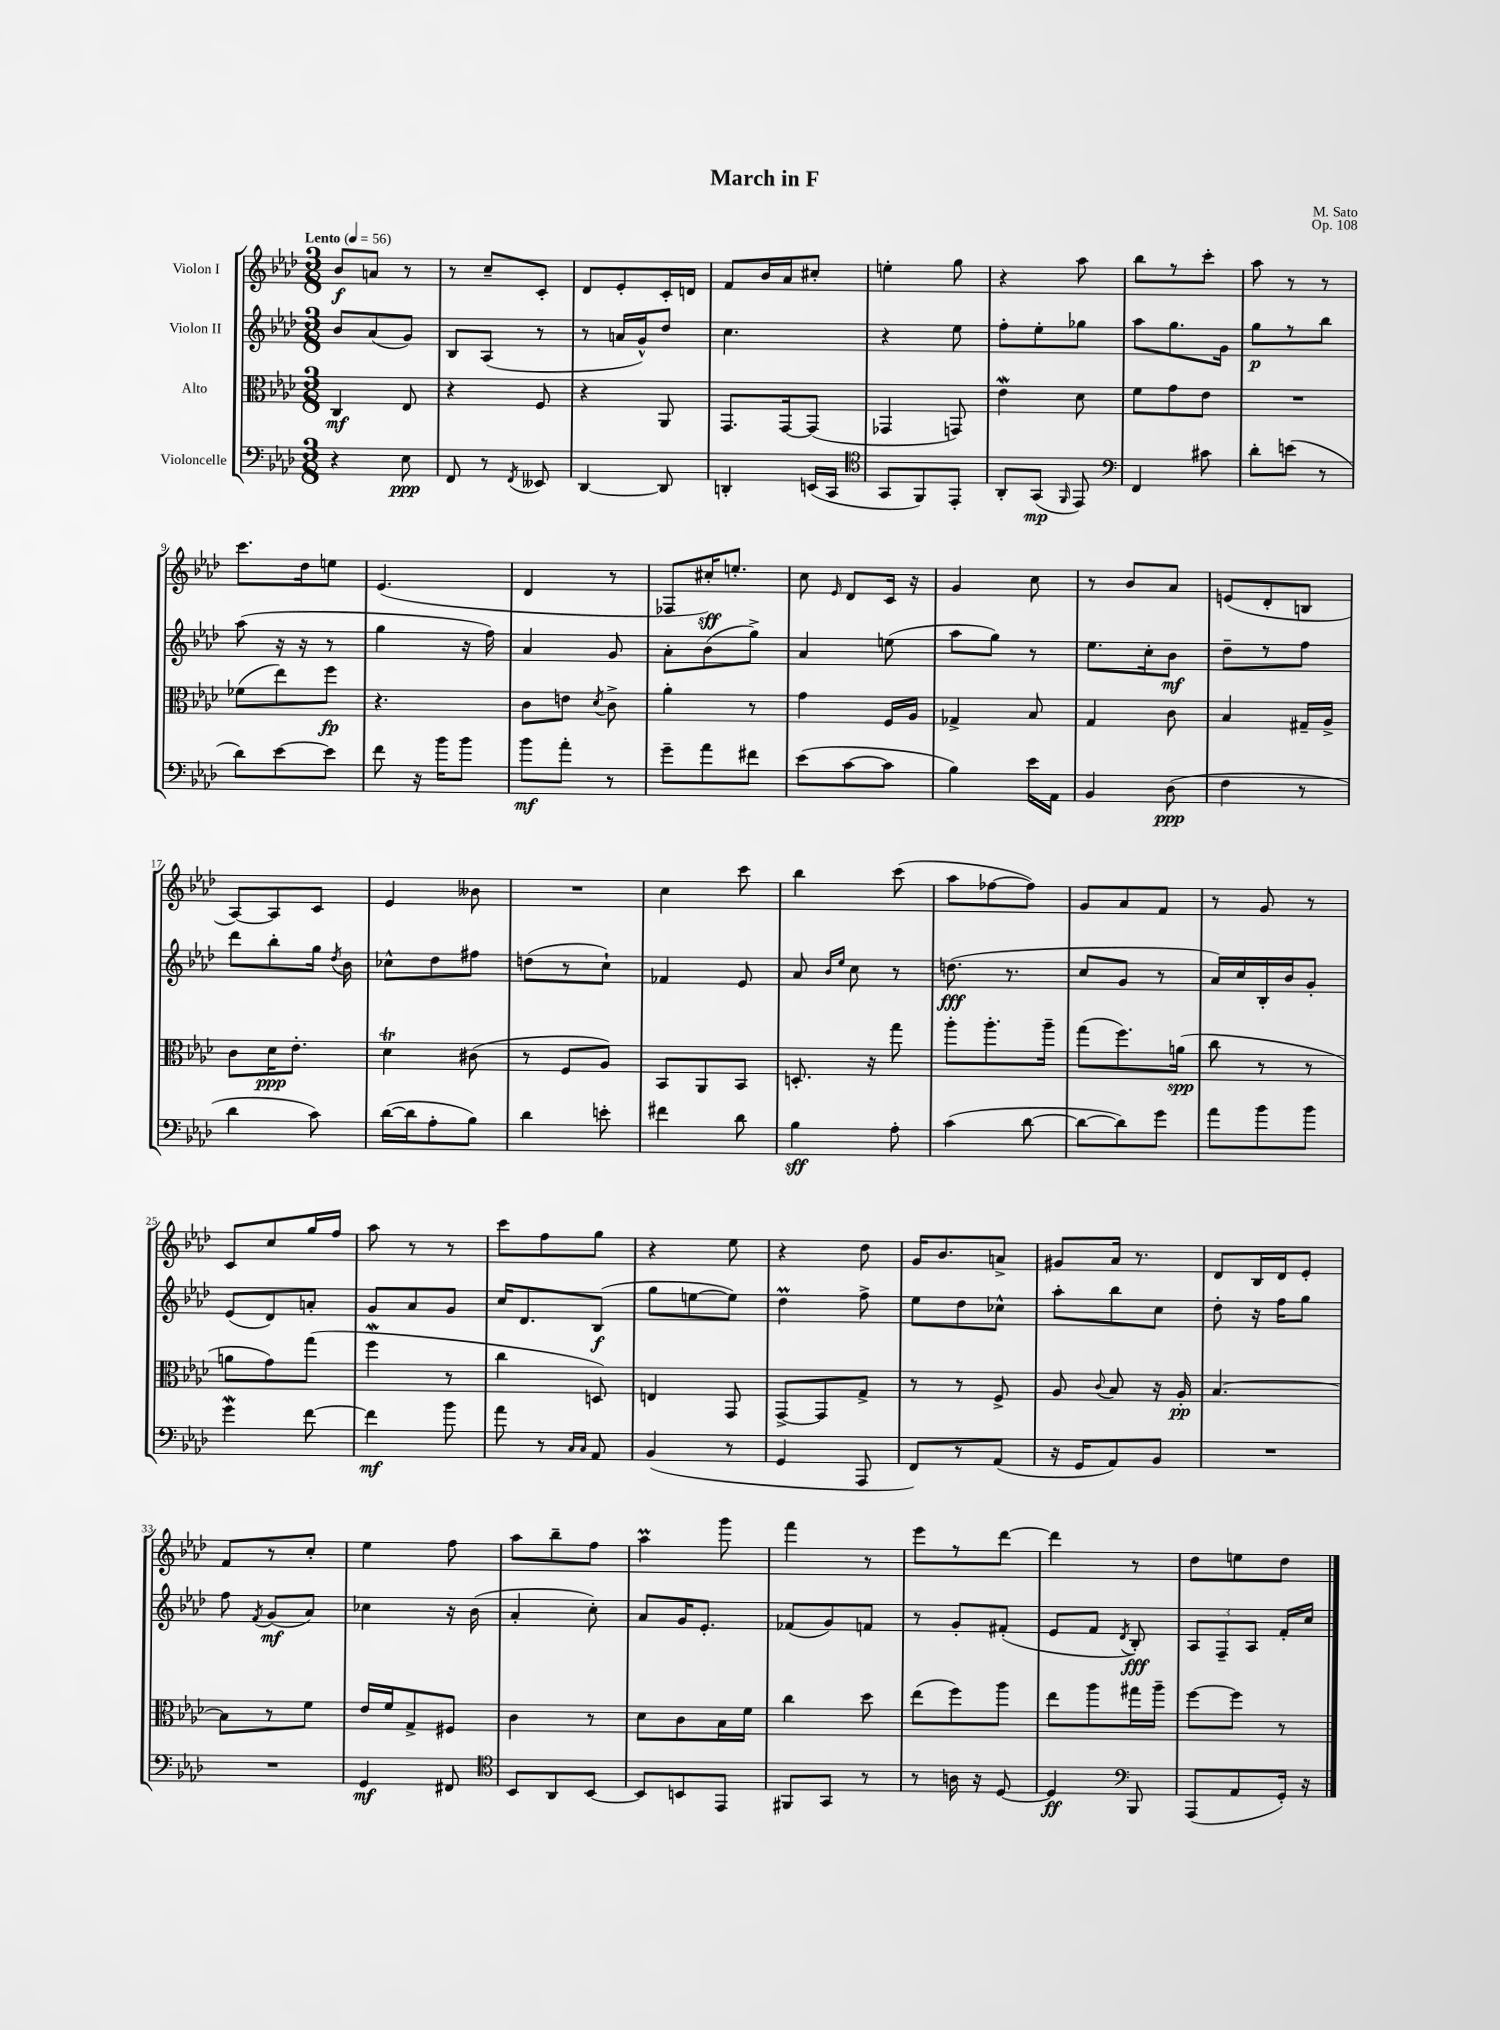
\header { title = "March in F" composer = "M. Sato" opus = "Op. 108" }
<<
\new StaffGroup <<
\new Staff = "s0" \with { instrumentName = "Violon I" } {
    \clef treble \key aes \major \numericTimeSignature \time 3/8 \tempo "Lento" 4 = 56
    \autoBeamOff bes'8[\f a'8] r8 |
    r8 c''8[-- c'8]-. |
    des'8[ ees'8-. c'16-. d'16] |
    f'8[ bes'16 aes'16 cis''8]-. |
    e''4-. g''8 |
    r4 aes''8 |
    bes''8[ r8 c'''8]-. |
    aes''8 r8 r8 |
    c'''8.[ des''16 e''8] |
    ees'4.( |
    des'4 r8 |
    fes8[ cis''16-.\sff) e''8.]-. |
    c''8 \grace { ees'16 } des'8[ c'16] r16 |
    g'4 c''8 |
    r8 bes'8[ aes'8] |
    e'8[( des'8-. b8] |
    aes8[~) aes8 c'8] |
    ees'4 beses'8 |
    R4. |
    c''4 c'''8 |
    bes''4 c'''8( |
    aes''8[ fes''8~ fes''8]) |
    g'8[ aes'8 f'8] |
    r8 g'8 r8 |
    c'8[ c''8 g''16 f''16] |
    aes''8 r8 r8 |
    c'''8[ f''8 g''8] |
    r4 ees''8 |
    r4 des''8 |
    g'16[ bes'8. a'8]-> |
    gis'8[ aes'16] r8. |
    des'8[ bes16 des'16 ees'8]-. |
    f'8[ r8 c''8]-. |
    ees''4 f''8 |
    aes''8[ bes''8-- f''8] |
    aes''4\prall g'''8 |
    f'''4 r8 |
    ees'''8[ r8 des'''8]~ |
    des'''4 r8 |
    des''8[ e''8 des''8] \bar "|." |
}
\new Staff = "s1" \with { instrumentName = "Violon II" } {
    \clef treble \key aes \major \numericTimeSignature \time 3/8
    \autoBeamOff bes'8[ aes'8( g'8]) |
    bes8[ aes8]( r8 |
    r8 a'16[ g'16-^) des''8] |
    c''4. |
    r4 ees''8 |
    f''8[-. ees''8-. ges''8] |
    aes''8[ g''8. g'16] |
    g''8[\p r8 bes''8] |
    aes''8( r16 r16 r8 |
    g''4 r16 f''16) |
    aes'4 g'8 |
    aes'8[-. bes'8( g''8]->) |
    aes'4 e''8( |
    aes''8[ g''8]) r8 |
    ees''8.[ c''16-. bes'8]\mf |
    des''8[-- r8 f''8] |
    des'''8[ bes''8-. g''16] \acciaccatura { des''8 } bes'16 |
    ces''8[-^ des''8 fis''8] |
    d''8[( r8 c''8]-!) |
    fes'4 ees'8 |
    aes'8 \grace { bes'16[ ees''16] } c''8 r8 |
    d''8.\fff( r8. |
    c''8[ g'8] r8 |
    aes'16[) c''16 bes16-. bes'16 g'8]-. |
    ees'8[( des'8) a'8]-. |
    g'8[ aes'8 g'8] |
    c''16[ des'8. bes8]\f( |
    g''8[ e''8~ e''8]) |
    des''4\prall f''8-> |
    ees''8[ des''8 ces''8]-^ |
    aes''8[-. bes''8 c''8] |
    des''8-. r16 f''16[ g''8] |
    f''8 \acciaccatura { f'8 } g'8[\mf( aes'8]) |
    ces''4 r16 bes'16( |
    aes'4-. c''8-.) |
    aes'8[ g'16 ees'8.]-. |
    fes'8[( g'8) f'8] |
    r8 g'8[-. fis'8]-.( |
    ees'8[ f'8] \acciaccatura { des'8 } bes8-.\fff) |
    \tuplet 3/2 { aes8[ f8-- aes8] } f'16[-. c''16] \bar "|." |
}
\new Staff = "s2" \with { instrumentName = "Alto" } {
    \clef alto \key aes \major \numericTimeSignature \time 3/8
    \autoBeamOff c4\mf ees8 |
    r4 f8 |
    r4 aes,8 |
    g,8.[ g,16~ g,8]( |
    ges,4 g,8) |
    ees'4\mordent des'8 |
    f'8[ g'8 ees'8] |
    R4. |
    fes'8[( ees''8) f''8]\fp |
    r4. |
    c'8[ e'8] \acciaccatura { des'8 } c'8-> |
    aes'4-. r8 |
    g'4 f16[ aes16] |
    ges4-> bes8 |
    g4 c'8 |
    bes4 gis16[-- aes16]-> |
    c'8[ des'16\ppp ees'8.]-. |
    des'4\trill cis'8( |
    r8 f8[ aes8]) |
    bes,8[ aes,8 bes,8] |
    d8.-. r16 g''8 |
    aes''8[-. aes''8.-. aes''16]-- |
    g''8[( f''8.) a'16]\spp( |
    c''8 r8 r8 |
    a'8[ g'8) g''8]( |
    f''4\mordent r8 |
    c''4 d8) |
    e4 g,8 |
    g,8[~-> g,8 g8]-> |
    r8 r8 f8-> |
    aes8 \appoggiatura { c'8 } bes8 r16 aes16-.\pp |
    bes4.~ |
    bes8[ r8 f'8] |
    ees'16[ f'16 g8-> fis8] |
    c'4 r8 |
    des'8[ c'8 bes16 f'16] |
    c''4 des''8 |
    ees''8[( f''8) aes''8] |
    ees''8[ aes''8 gis''16 aes''16]-- |
    f''8[~ f''8] r8 \bar "|." |
}
\new Staff = "s3" \with { instrumentName = "Violoncelle" } {
    \clef bass \key aes \major \numericTimeSignature \time 3/8
    \autoBeamOff r4 ees8\ppp |
    f,8 r8 \acciaccatura { f,8 } eeses,8 |
    des,4~ des,8 |
    d,4-. e,16[( c,16] |
    \clef tenor g,8[ f,8) ees,8]-. |
    aes,8[-. g,8]\mp( \grace { f,16 } ees,8) |
    \clef bass f,4 cis'8 |
    des'8[-. e'8]( r8 |
    des'8[) ees'8~ ees'8] |
    f'8 r16 bes'16[ bes'8] |
    bes'8[\mf aes'8]-. r8 |
    g'8[-- aes'8 fis'8] |
    ees'8[( c'8~ c'8] |
    bes4) ees'16[ aes,16] |
    bes,4 des8\ppp( |
    f4 r8 |
    des'4 c'8) |
    des'16[~( des'16 aes8-. bes8]) |
    des'4 e'8-. |
    fis'4 des'8 |
    bes4\sff aes8-. |
    c'4( des'8~ |
    des'8[~ des'8) g'8] |
    aes'8[ bes'8 bes'8] |
    g'4\mordent f'8~ |
    f'4\mf bes'8 |
    aes'8 r8 \grace { c16[ c16] } aes,8 |
    bes,4( r8 |
    g,4 aes,,8 |
    f,8[) r8 aes,8]( |
    r16 g,16[ aes,8) bes,8] |
    R4. |
    R4. |
    g,4\mf fis,8 |
    \clef tenor bes,8[ aes,8 bes,8]~ |
    bes,8[ b,8 ees,8] |
    fis,8[ g,8] r8 |
    r8 a16 r16 des8~ |
    des4\ff \clef bass bes,,8 |
    aes,,8[( aes,8 g,16]-.) r16 \bar "|." |
}
>>
>>
